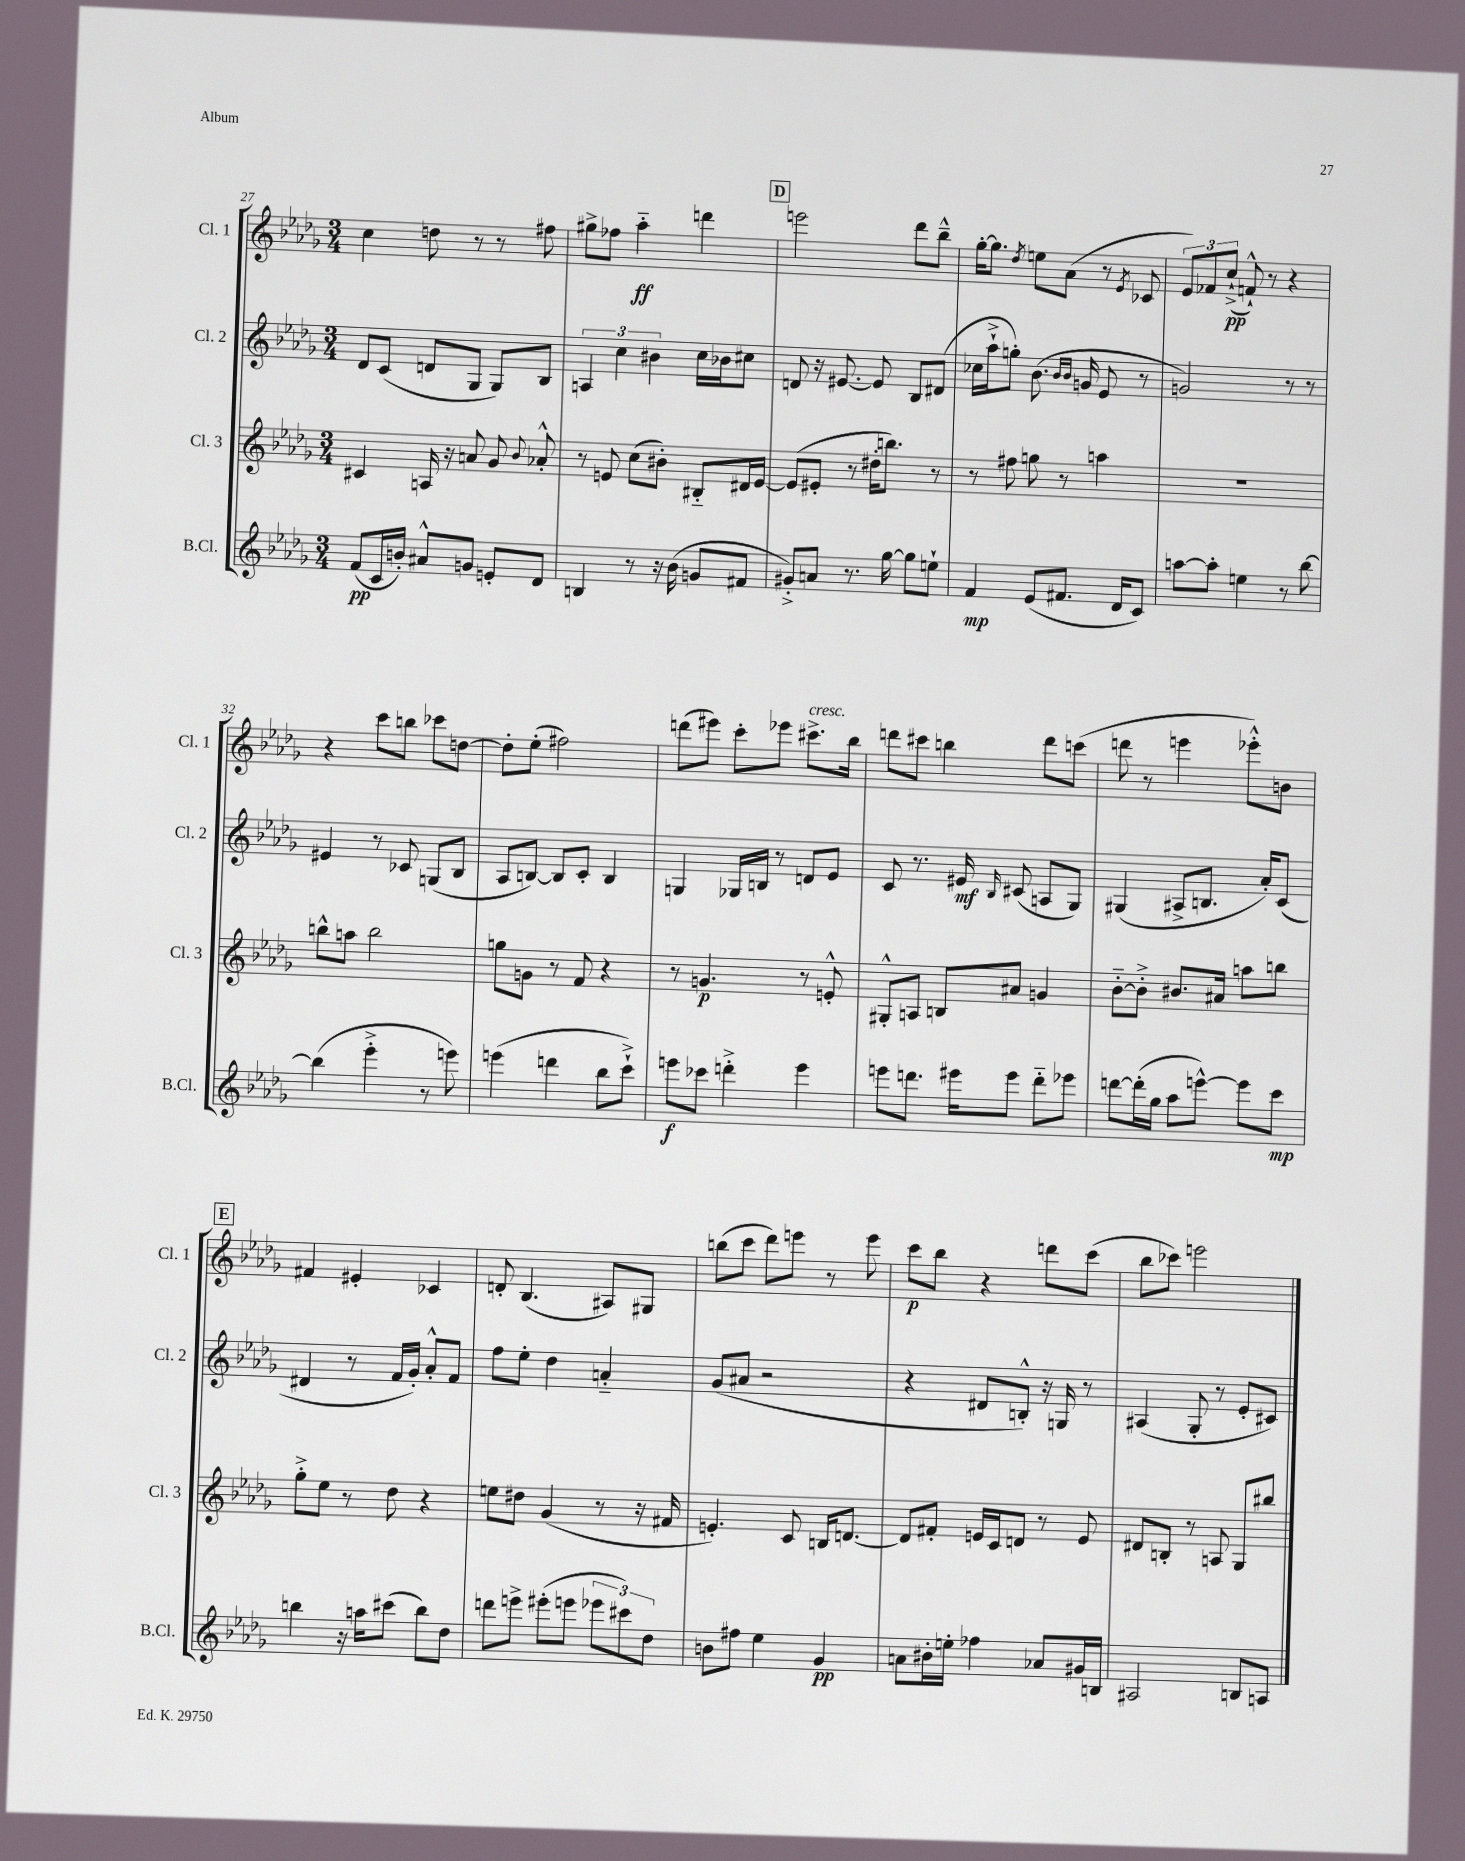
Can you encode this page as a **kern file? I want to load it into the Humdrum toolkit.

**kern	**kern	**kern	**kern
*staff4	*staff3	*staff2	*staff1
*clefG2	*clefG2	*clefG2	*clefG2
*k[b-e-a-d-g-]	*k[b-e-a-d-g-]	*k[b-e-a-d-g-]	*k[b-e-a-d-g-]
*M3/4	*M3/4	*M3/4	*M3/4
(8f	4c#	8d-	4cc
16c	.	(8c	.
16b')	.	.	.
8a#^^	16A	8d	8dd
.	16r	.	.
8g	8a	8G-	8r
8e'	8g-	8G-)	8r
.	8qqb-	.	.
8d-	8a-'^^	8B-	8ff#
=	=	=	=
4B	8r	6A	8gg#^
.	8e	.	8ff-
.	.	6cc	.
8r	(8cc	.	4aa-'~
.	.	6b#	.
16r	8b#')	.	.
(16b-	.	.	.
8g	8B#'~	16cc	4ddd
.	.	16b-	.
8f#	16d#	8cc#	.
.	[16e	.	.
=	=	=	=
8g#'^)	(8e]	8d	2eee
8a	8e#'	16r	.
.	.	[8.e#	.
8.r	8r	.	.
.	16dd#'	8e#]	.
[16gg-	8.bb)	.	.
8gg-]	.	8B-	8ddd-
8ee`	8r	(8d#	8bb-~^^
=	=	=	=
4f	8r	16cc-	[16gg-'
.	.	16aa-`^	8.gg-]
.	8ff#	8gg')	.
.	.	.	8qdd-
(8e-	8gg	(8.b-	8ee
8.f#	8r	.	(8a-
.	.	16qqb-	.
.	.	16qqb-	.
.	.	16g	.
.	4aa	8e-	8r
16d-	.	.	.
.	.	.	8qe-
8c)	.	8r	8c-
=	=	=	=
[8aa	2.r	2g)	12e-)
.	.	.	12f-
8aa']	.	.	.
.	.	.	(12cc`^
4ee	.	.	8f`^^)
.	.	.	8r
8r	.	8r	4r
[8bb-	.	8r	.
=	=	=	=
(4bb-]	8bb^^	4e#	4r
.	8aa	.	.
4eee-'^	2bb	8r	8ccc
.	.	8c-	8bb
8r	.	(8G	8ccc-
8eee)	.	8B-	[8dd
=	=	=	=
(4eee	8gg	8A-	8dd']
.	8g	[8B)	(8ee-'
4ddd	8r	8B]	2ff#)
.	8f	8c'	.
8bb-	4r	4B	.
8ccc`^)	.	.	.
=	=	=	=
8eee	8r	4G	(8ddd
8ccc-	4.g	.	8eee#)
4ddd'^	.	16G-	8ccc'
.	.	16B	.
.	.	8r	8eee-
4eee	8r	8d	8.ccc#^
.	8e'^^	8e-	.
.	.	.	16bb-
=	=	=	=
8eee	8G#'^^	8c	8ddd
8.ddd	8A	8.r	8ccc#
.	8B	.	4bb
16eee#	.	16e#	.
.	.	16qqB-	.
8eee#	8a#	(8c#	.
8ddd'~	4g	8A	8ddd
8eee-	.	8G-)	(8ccc
=	=	=	=
[8ddd	[8b-'~	(4G#	8ddd
(16ddd']	8b-'^]	.	8r
16gg-	.	.	.
8aa-	8.b#	8A#^	4eee
[8eee^^)	.	8.B	.
.	16a#	.	.
8eee]	8aa	.	8eee-'^^)
.	.	16a-')	.
8ccc	8bb	(8c	8b
=	=	=	=
4bb	8gg-'^	4d#	4f#
.	8ee-	.	.
16r	8r	8r	4e#'
16aa	.	.	.
(8ccc#	8dd-	16f	.
.	.	16g-')	.
8bb)	4r	8a-'^^	4c-
8dd-	.	8f	.
=	=	=	=
8ddd	8ee	8ff	8d'
8eee^	8dd#	8ee-'	(4.B-
(8eee#'	(4g-	4dd-	.
8eee	.	.	.
12eee-	8r	4a'~	8A#)
12ccc#)	.	.	.
.	16r	.	8G#
12dd-	.	.	.
.	16f#	.	.
=	=	=	=
8b	4.e')	(8g-	(8bb
8ff#	.	8a#	8ccc
4ee-	.	2r	8ddd-)
.	8c	.	8eee
4g-	16B	.	8r
.	[8.d	.	.
.	.	.	8eee
=	=	=	=
8a	8d]	4r	8ccc
16b#'	8f#'	.	8bb-
16ee'	.	.	.
4ff-	16e	8d#	4r
.	16c	.	.
.	8d	8B'^^)	.
8a-	8r	16r	8ddd
.	.	16G	.
16g#	8e	8r	(8ccc
16B	.	.	.
=	=	=	=
2A#	8d#	(4A#	8bb-
.	8B'	.	8ccc-)
.	8r	8G-'	2eee
.	8A	8r	.
8B	8G-	8e-'	.
8A	8bb#	8c#)	.
==	==	==	==
*-	*-	*-	*-
